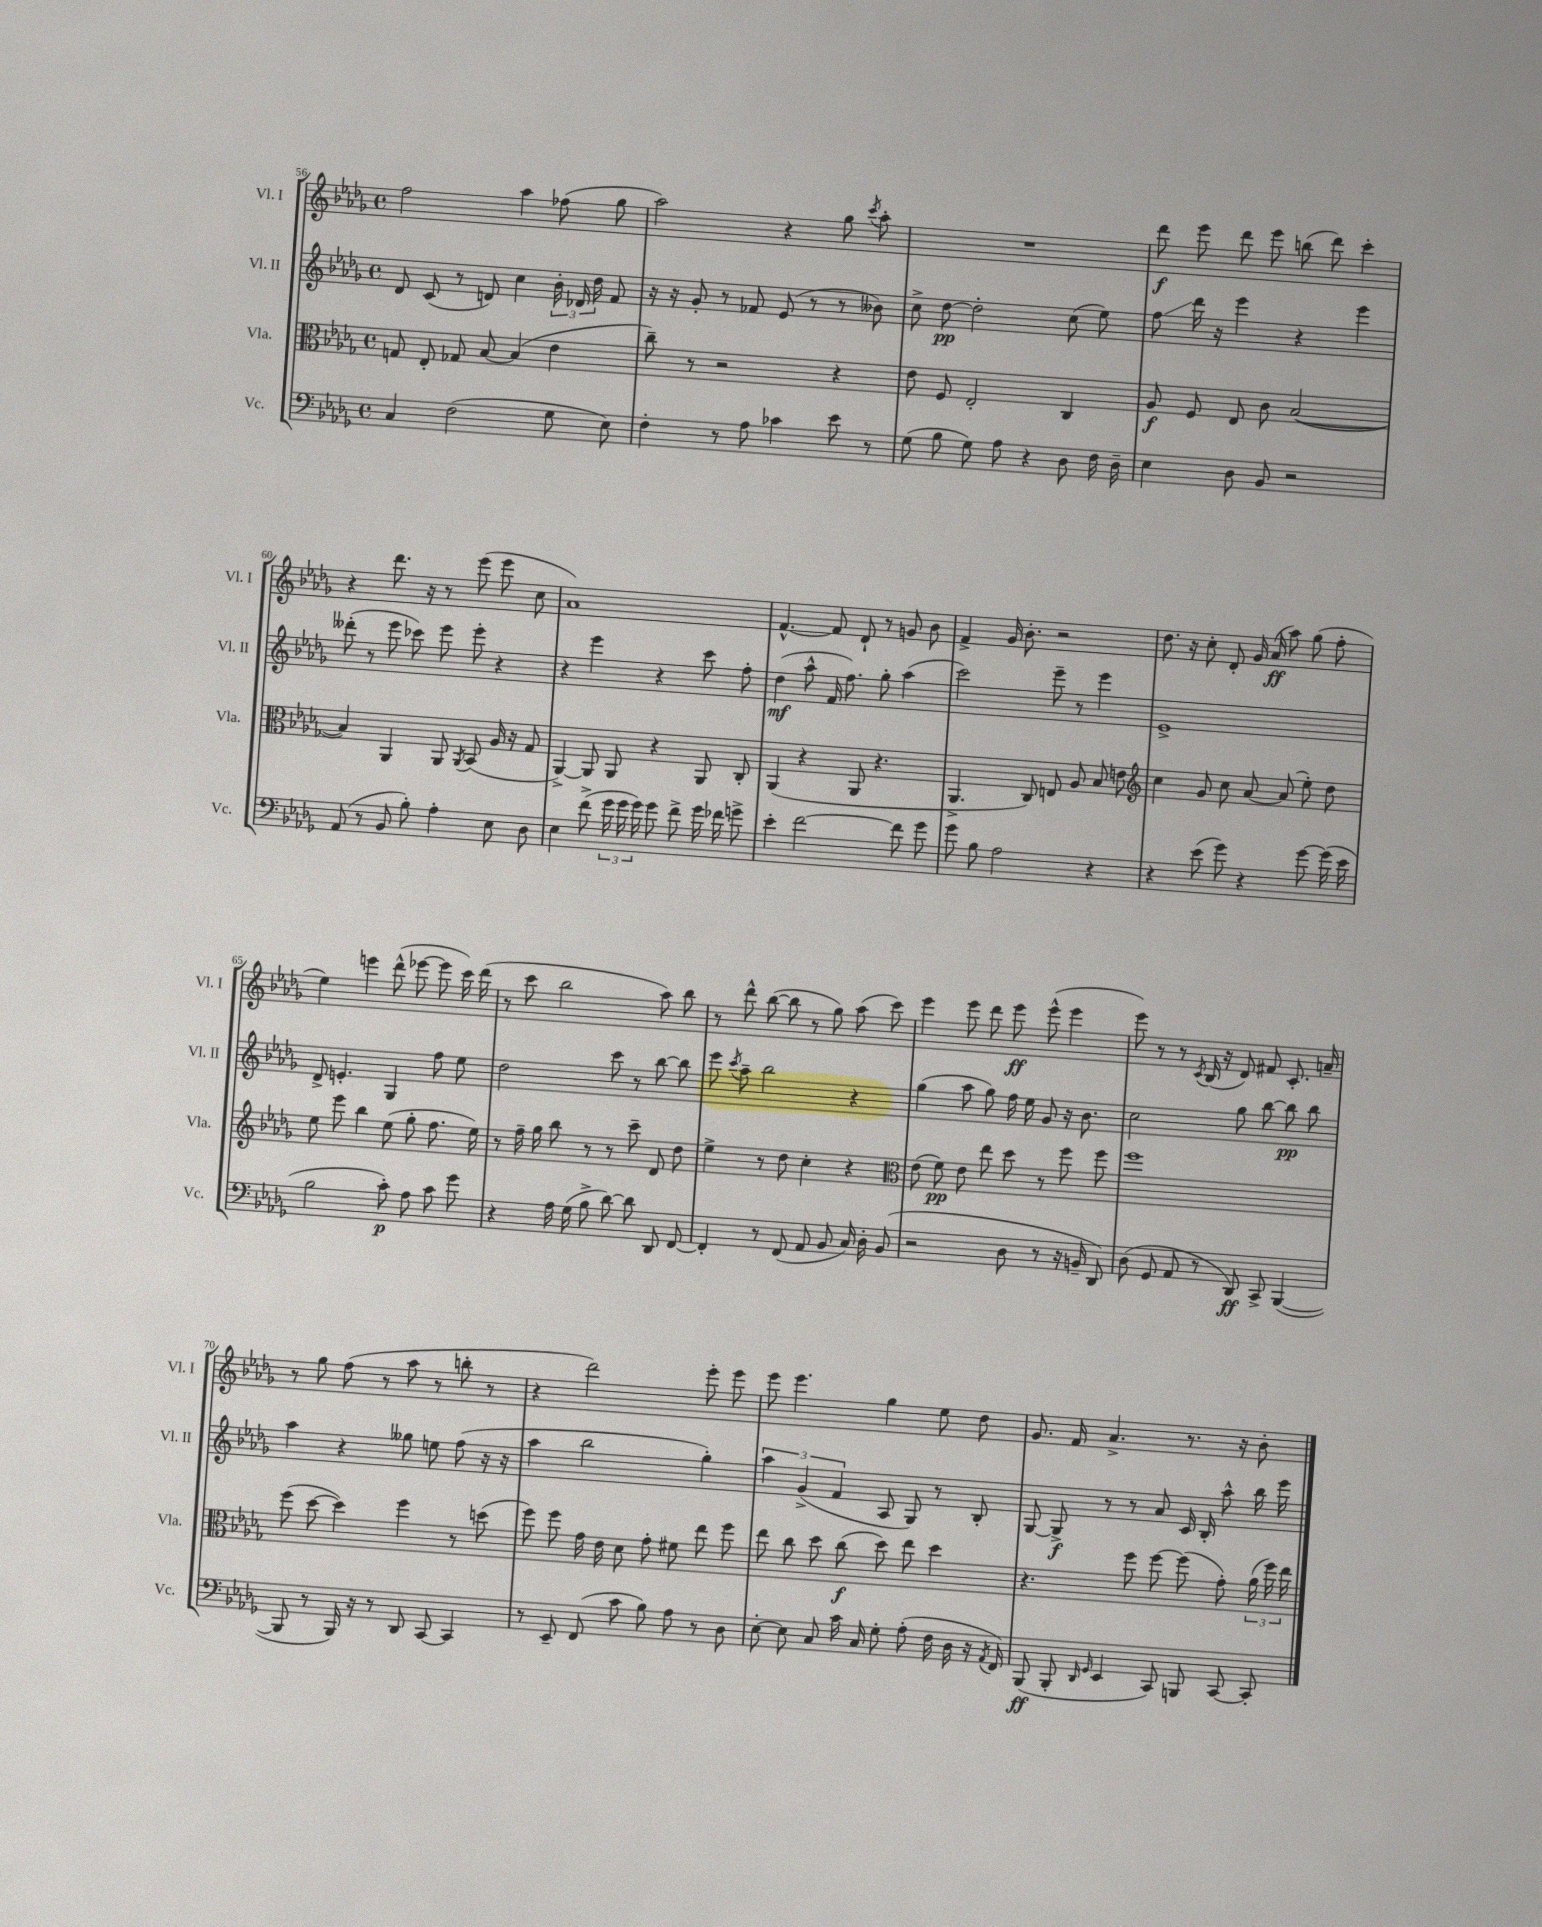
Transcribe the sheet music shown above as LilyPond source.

<<
\new StaffGroup <<
\new Staff = "s0" \with { instrumentName = "Vl. I" shortInstrumentName = "Vl. I" } {
    \clef treble \key des \major \defaultTimeSignature \time 4/4
    \autoBeamOff f''2 aes''4 fes''8( ges''8 |
    aes''2) r4 ges''8 \acciaccatura { c'''8 } aes''8-. |
    R1 |
    des'''8\f ees'''8 des'''8 ees'''8 b''8( des'''8) c'''4-. |
    r4 des'''8. r16 r8 ees'''8( ees'''8 c''8 |
    aes'1) |
    f'4.~-^ f'8 des'8-! r8 g'8 bes'8 |
    f'4-> ges'16 bes'8.-. r2 |
    des''8. r16 c''8-. des'8-. ges'16 aes'16\ff( aes''8) ges''8( f''8-. |
    ees''4) e'''4 des'''8-^( ees'''8~ ees'''8 c'''16) des'''16( |
    r8 c'''8 bes''2 aes''8) bes''8 |
    r8 des'''8-^ bes''8~( bes''8 r8 ges''8) aes''8( c'''8) |
    ees'''4 ees'''8 des'''8 ees'''8\ff ees'''8-^( ees'''4 |
    ees'''8) r8 r8 \acciaccatura { c'8 } bes16( r16 des'8) fis'8 c'8.-. a'16-- |
    r8 ges''8 f''8( r8 aes''8 r8 b''8-. r8 |
    r4 des'''2) ees'''8-. ees'''8 |
    ees'''8 ees'''4. ges''4 ees''8 des''8 |
    ges'8. f'16 aes'4.-> r8. r16 bes'8-. \bar "|." |
}
\new Staff = "s1" \with { instrumentName = "Vl. II" shortInstrumentName = "Vl. II" } {
    \clef treble \key des \major \defaultTimeSignature \time 4/4
    \autoBeamOff des'8 c'8( r8 d'8) c''4 \tuplet 3/2 { bes'16-. des'16 des''16 } f'8 |
    r16 r16 ges'8-. r8 fes'8 ees'8( r8 r8 beses'8) |
    c''8-> des''8~\pp des''2-. c''8( ees''8) |
    f''8\glissando des'''16 r16 ees'''4 r4 ees'''4 |
    deses'''8-.( r8 ees'''8 ces'''8) ees'''8 ees'''8-. r4 |
    r4 ees'''4 r4 c'''8 f''8-. |
    des''4\mf( aes''8-^ f'16 f''8.) ges''8-. aes''4( |
    c'''2) ees'''8-- r8 ees'''4 |
    ees'1-> |
    des'8-> e'4.-. ges4 f''8 ees''8 |
    des''2 c'''8 r8 bes''8~ bes''8 |
    ees'''8 \acciaccatura { c'''8 } aes''8-- bes''2 r4 |
    ges''4( aes''8 ges''8) f''16 ees''16 ges'8 r16 bes'8. |
    c''2 ges''8 bes''8~ bes''8\pp bes''8 |
    aes''4 r4 geses''8 e''8 f''8( r16 r16 |
    aes''4 bes''2 ges''4-.) |
    \tuplet 3/2 { aes''4 ges'4->( f'4 } aes8 ges8) r8 bes8-. |
    ges8~ ges8->\f r8 r8 aes'8 c'16 bes16-. aes''8-^ bes''16 ees'''16 \bar "|." |
}
\new Staff = "s2" \with { instrumentName = "Vla." shortInstrumentName = "Vla." } {
    \clef alto \key des \major \defaultTimeSignature \time 4/4
    \autoBeamOff g8 ees8-. ges8 bes8~ bes4( ees'4 |
    c''8--) r8 r2 r4 |
    ees'8 f8 ees2-. c4 |
    aes8\f f8 ees8 c'8 bes2~( |
    bes4) aes,4 aes,8 \acciaccatura { aes,8 } bes,8( aes16 r16 ges8 |
    aes,4~->) aes,8 aes,8 r4 aes,8 c8-. |
    aes,4( r4 aes,8 r4. |
    aes,4.-> c8) e8 aes8 bes8 e'8 |
    \clef treble c''4 ges'8 c''8 aes'8~ aes'8( ees''8-.) des''8 |
    ees''8 ees'''8 bes''4 ees''8( ges''8-. f''8. ees''16) |
    r8 f''16-- ges''16 bes''8 r8 r8 c'''8-- des'8 des''8 |
    ees''4-> r8 des''8 c''4-. r4 |
    \clef alto ees'8( f'8\pp) ees'8 ees''8 des''8 r8 f''8 f''8 |
    f''1 |
    f''8( des''8~ des''4) f''4 r8 d''8( |
    f''8) f''8 ges'16 ees'16 des'8 ges'8-. fis'8 ees''8 f''8 |
    ees''8 c''8 des''8 c''8\f( des''8) ees''8 des''4 |
    r4. f''8 f''8~ f''8( ges'8-.) \tuplet 3/2 { aes'16( f''16) ees''16 } \bar "|." |
}
\new Staff = "s3" \with { instrumentName = "Vc." shortInstrumentName = "Vc." } {
    \clef bass \key des \major \defaultTimeSignature \time 4/4
    \autoBeamOff c4 f2( ges8 ees8) |
    f4-. r8 aes8 ces'4 ees'8 r8 |
    ges8( bes8 ges8) aes8 r4 des8 f16 des16-- |
    ees4 des8 bes,8 r2 |
    aes,8( r8 bes,8 bes8-.) aes4-. ees8 des8 |
    ees4 f'8->( \tuplet 3/2 { ges'16 ges'16 ges'16) } ges'8 f'8-> ges'16 fes'16 g'8-> |
    ees'4-. f'2~ f'8 ges'8 |
    ges'8 bes8 aes2 r4 |
    r4 ees'8( ges'8) r4 ges'8~ ges'16( ees'16 |
    bes2 c'8-.\p) aes8 c'8 ges'8 |
    r4 aes16 ges16( bes8-> des'8~) des'8 des,8 f,8~ |
    f,4-. r8 f,8( aes,8 bes,8 c16) des16-. bes,8( |
    r2 des8 r8 r16 b,16-- des,8) |
    des8( ges,8 aes,8 r8 des,8\ff) c,8-> bes,,4~( |
    bes,,8 r8 bes,,16) r16 r8 des,8 c,8~ c,4 |
    r8 ees,8-- f,8( c'8 bes8) aes8 r8 des8 |
    ees8~-. ees8 c8 c'16 c16 ges8-. aes8-.( f16 des16 r16 \acciaccatura { aes,8 } f,16) |
    bes,,8\ff( bes,,8-. \grace { des,16 ges,16 } ees,4 c,8) b,,8 c,8~ c,8-. \bar "|." |
}
>>
>>
\layout { \context { \Score currentBarNumber = #56 } }
